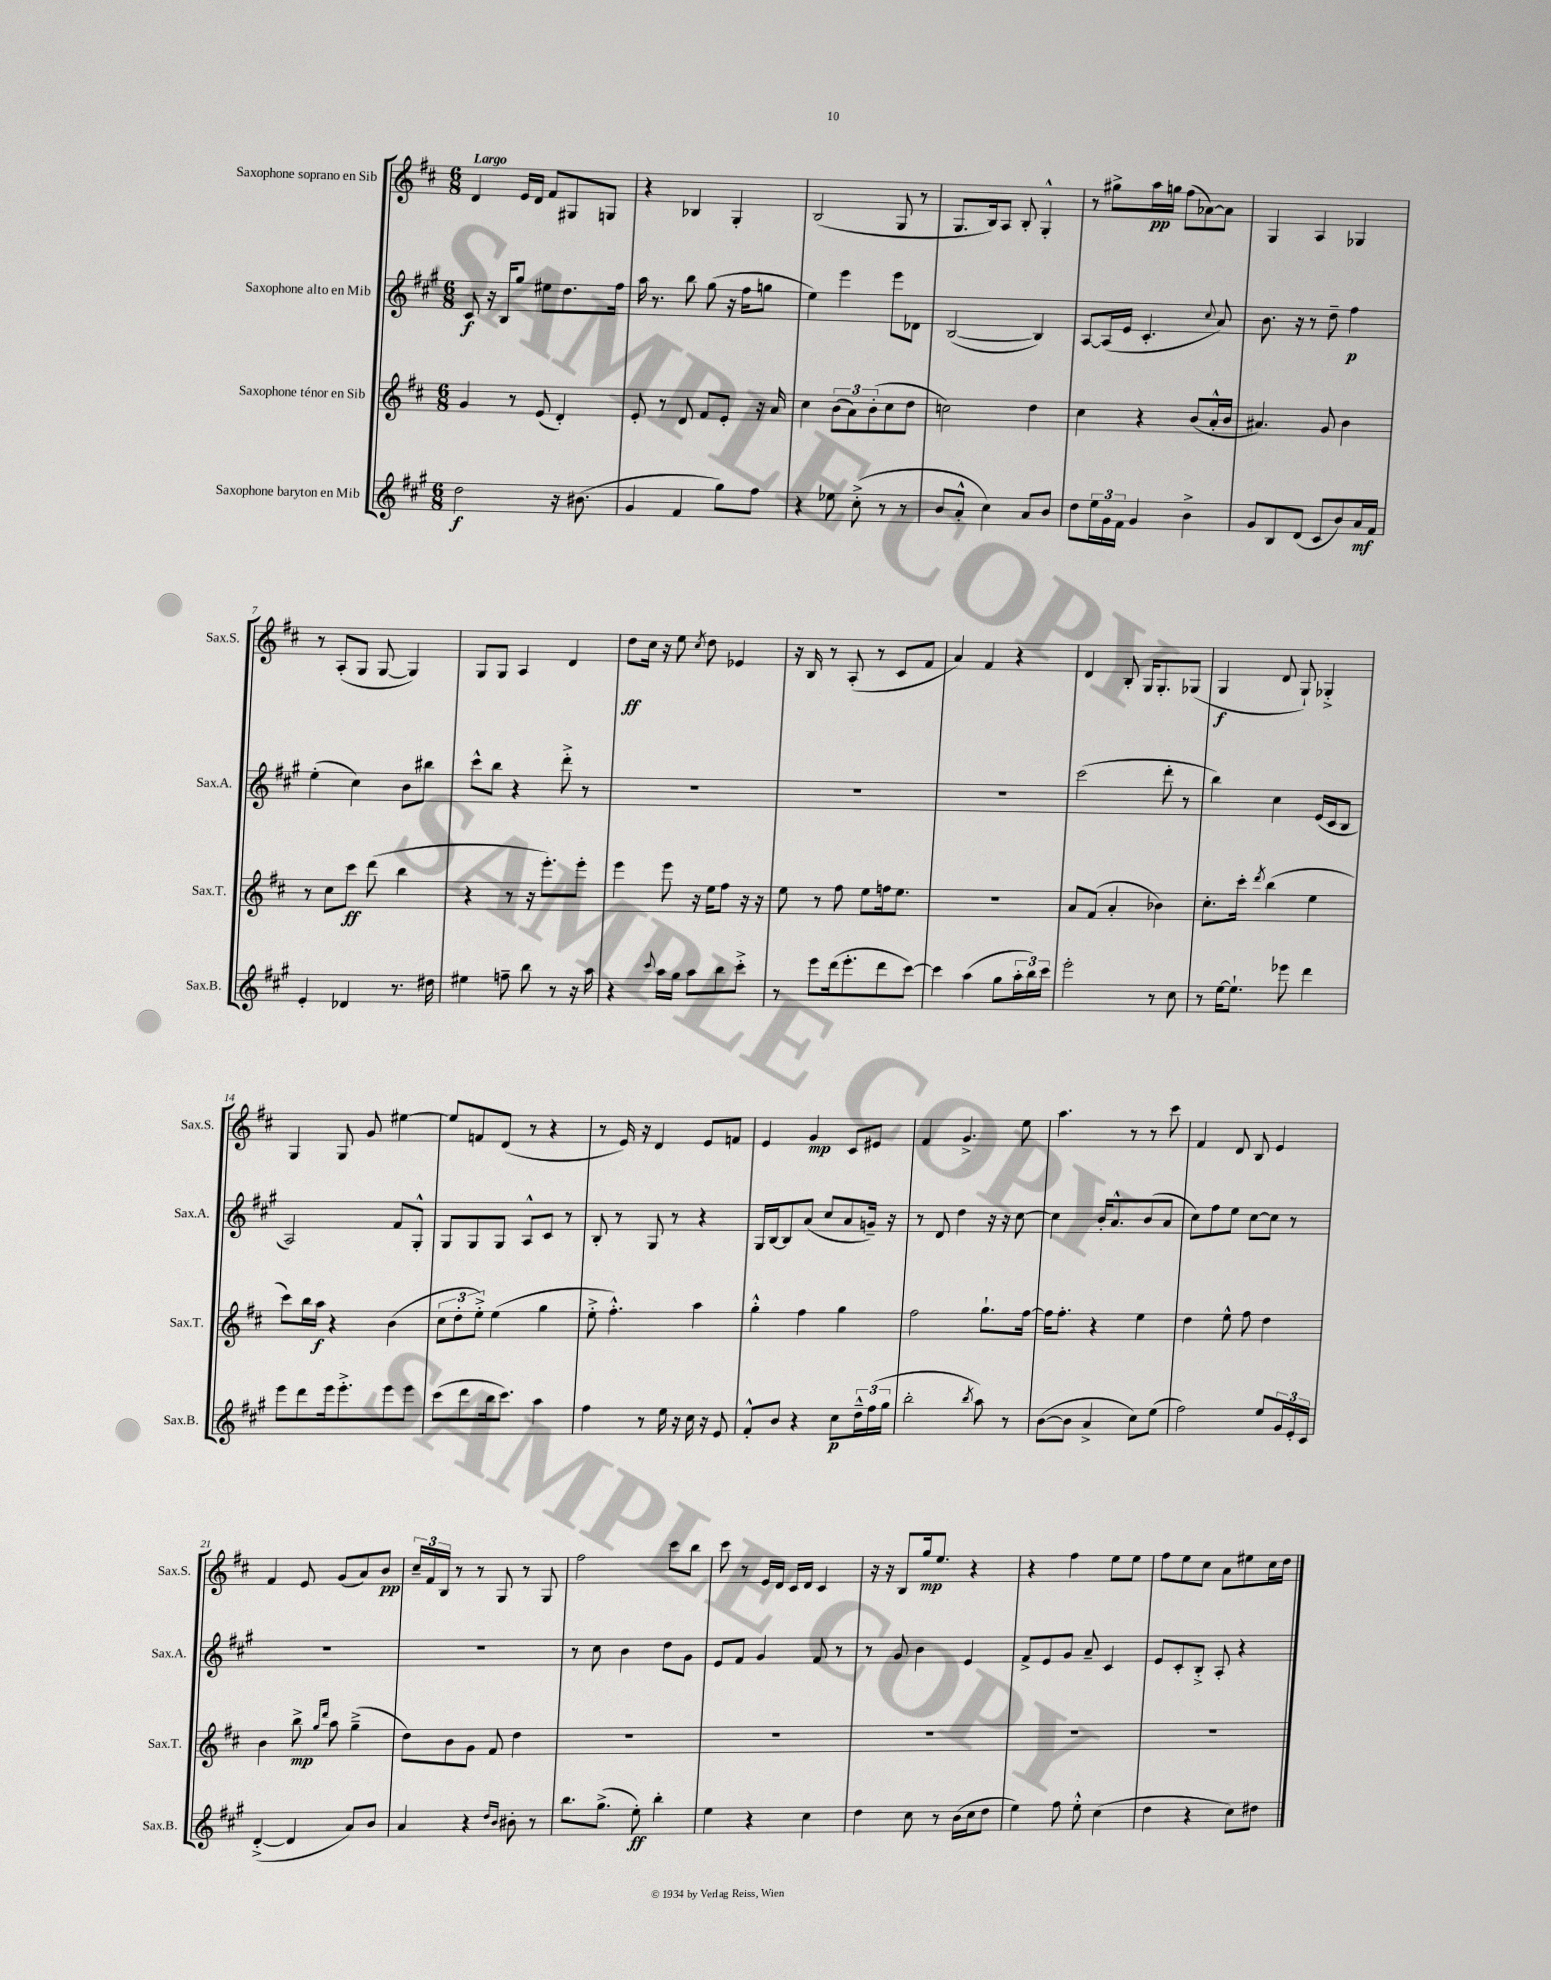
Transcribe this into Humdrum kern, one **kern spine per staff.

**kern	**kern	**kern	**kern
*staff4	*staff3	*staff2	*staff1
*clefG2	*clefG2	*clefG2	*clefG2
*k[f#c#g#]	*k[f#c#]	*k[f#c#g#]	*k[f#c#]
*M6/8	*M6/8	*M6/8	*M6/8
2dd	4g	8c#	4d
.	.	16r	.
.	.	16B	.
.	8r	8gg#	16e
.	.	.	16d
.	(8e	8ee#	8f#
16r	4d')	8.dd	8G#
(8.b#	.	.	.
.	.	.	8G
.	.	16ff#	.
=	=	=	=
4g#	8e'	16aa	4r
.	.	8.r	.
.	8r	.	.
4f#	8d	8bb	4B-
.	8f#	(8gg#	.
8gg#)	8e'	16r	4G'
.	.	16ff#	.
8ff#	16r	8gg	.
.	16a	.	.
=	=	=	=
4r	4cc#	4ee)	(2B
8ee-	(12b	4eee	.
.	12a)	.	.
(8cc#'^	.	.	.
.	(12b'	.	.
8r	8cc#	8eee	8G
8r	8dd	8d-	8r
=	=	=	=
8b	2cc)	([2B	8.G
8a'^^	.	.	.
.	.	.	16B)
4cc#)	.	.	8A
.	.	.	8B'
8a	4dd	4B])	4G'^^
8b	.	.	.
=	=	=	=
8dd	4cc#	[8A	8r
24ee	.	(16A]	8gg#^
24g#	.	.	.
.	.	16e	.
24f#	.	.	.
4g#	4r	4.c#'	16aa
.	.	.	16gg
.	.	.	(8ff#
4b^	(8b	.	[8a-)
.	.	8qqcc#	.
.	16a'^^	8a)	8a-]
.	16b	.	.
=	=	=	=
8g#	4.a#)	8.b	4G
8B	.	.	.
.	.	16r	.
(8d	.	8r	4A
8c#	8g	8dd~	.
8b)	4b	4ff#	4G-
16a	.	.	.
16f#	.	.	.
=	=	=	=
4e'	8r	(4ee'	8r
.	8cc#	.	(8A'
4d-	8ccc#	4cc#)	8G
.	(8ddd	.	[8G
8.r	4bb	8b	4G])
.	.	8bb#	.
16dd#	.	.	.
=	=	=	=
4ee#	4r	8ccc#^^	8G
.	.	8bb	8G
8ff~	8r	4r	4A
8bb	16r	.	.
.	8.eee')	.	.
8r	.	8ddd'^	4d
16r	8eee'	8r	.
16aa	.	.	.
=	=	=	=
4r	4eee	2.r	8dd
.	.	.	16cc#
.	.	.	16r
8qqccc#	.	.	.
16aa	8eee	.	8ee
16gg#	.	.	.
.	.	.	8qcc#
8aa	16r	.	8dd
.	16ee	.	.
8bb	8ff#	.	4e-
8ccc#'^	16r	.	.
.	16r	.	.
=	=	=	=
8r	8ee	2.r	16r
.	.	.	16B
8eee	8r	.	8r
(16ddd	8ff#	.	(8A'
8.eee'	.	.	.
.	8ee	.	8r
8ddd	16ff	.	8c#
.	8.ee	.	.
[8ccc#)	.	.	8f#
=	=	=	=
4ccc#]	2.r	2.r	4a)
(4aa	.	.	4f#
8gg#	.	.	4r
24aa'	.	.	.
24bb)	.	.	.
24ccc#	.	.	.
=	=	=	=
2eee'	8a	(2ccc#	4d
.	(8f#	.	.
.	4a'	.	8B'
.	.	.	16G
.	.	.	8.G'
8r	4b-)	8ddd'	.
8cc#	.	8r	(8G-
=	=	=	=
8r	8.cc#'	4bb)	4G
[16ee	.	.	.
8.ee`]	16ccc#'	.	.
.	8qddd	.	.
.	(4bb	4cc#	8d
8eee-	.	.	8G`)
4ddd	4ee	(16e	4G-'^
.	.	16c#	.
.	.	8B	.
=	=	=	=
8eee	8ccc#)	2A)	4G
8ddd	16bb	.	.
.	16aa	.	.
16eee	4r	.	8G
8.eee'^	.	.	.
.	.	.	8g
8eee	(4b	8f#	[4ee#
8eee	.	8G#'^^	.
=	=	=	=
(8ccc#	12cc#	8G#	8ee#]
.	12dd'	.	.
8ddd	.	8G#	8f
.	12ee'^)	.	.
16bb	(4ee	8G#	(8d
8.ccc#)	.	.	.
.	.	8A^^	8r
4aa	4gg	8c#	4r
.	.	8r	.
=	=	=	=
4ff#	8ee'^	8B'	8r
.	4.ff#'^^)	8r	16e)
.	.	.	16r
8r	.	8G#	4d
16ee	.	8r	.
16r	.	.	.
16cc#	4aa	4r	8e
16r	.	.	.
8e	.	.	8f
=	=	=	=
8f#'^^	4gg'^^	16G#	4e
.	.	[16B	.
8b	.	8B]	.
4r	4ff#	(8a	4g
.	.	8cc#	.
8cc#	4gg	8a	8c#
24dd~^^	.	16g~)	8e#
(24ff#	.	.	.
.	.	16r	.
24gg#	.	.	.
=	=	=	=
2bb'	2ff#	8r	4f#
.	.	8d	.
.	.	4dd	4.g^
8qbb	.	.	.
8aa)	8.gg`	16r	.
.	.	16r	.
8r	.	[8cc#	8ee
.	[16ff#	.	.
=	=	=	=
([8b	16ff#]	4cc#]	4.aa
.	8.ff#'	.	.
8b]	.	.	.
4a^	4r	16b'	.
.	.	8.a^^	.
.	.	.	8r
8cc#)	4ee	(8b	8r
(8ee	.	8a	8ccc#
=	=	=	=
2ff#)	4dd	8cc#)	4f#
.	.	8ff#	.
.	8ee^^	8ee	8d
.	8ff#	[8cc#	8B
8ee	4dd	8cc#]	4e
24g#	.	8r	.
24e'	.	.	.
24c#	.	.	.
=	=	=	=
([4d'^	4b	2.r	4f#
4d]	8bb^	.	8e
.	16qqgg	.	.
.	16qqddd	.	.
.	8aa	.	(8g
8a)	(4gg~^	.	8a)
8b	.	.	8b
=	=	=	=
4a	8dd)	2.r	24cc#~
.	.	.	24f#
.	.	.	24B
.	8b	.	8r
4r	8g	.	8r
.	8f#	.	8G
16qqdd	.	.	.
16qqb	.	.	.
8b#'	4dd	.	8r
8r	.	.	8G
=	=	=	=
8.bb	2.r	8r	2ff#
.	.	8cc#	.
(8.gg#^	.	.	.
.	.	4b	.
8ee')	.	.	.
4bb'	.	8dd	8ccc#
.	.	8g#	8bb
=	=	=	=
4ee	2.r	8e	8ccc#
.	.	8f#	8r
4r	.	4g#	16e
.	.	.	16d
.	.	.	16c#
.	.	.	16d
4cc#	.	8f#	4c#
.	.	8r	.
=	=	=	=
4dd	2.r	8r	16r
.	.	.	16r
.	.	8g#	8B
8cc#	.	4b	16gg
.	.	.	8.ee
8r	.	.	.
(16b	.	4e	4r
16cc#	.	.	.
8dd	.	.	.
=	=	=	=
4ee)	2.r	8f#^	4r
.	.	8e	.
8ff#	.	8g#	4ff#
8ee'^^	.	8a~	.
(4cc#	.	4c#	8ee
.	.	.	8ee
=	=	=	=
4dd	2.r	8e	8ff#
.	.	8c#'	8ee
4r	.	8B'^	8cc#
.	.	8A'	8a
8cc#)	.	4r	8ee#
8dd#	.	.	16cc#
.	.	.	16dd
==	==	==	==
*-	*-	*-	*-
